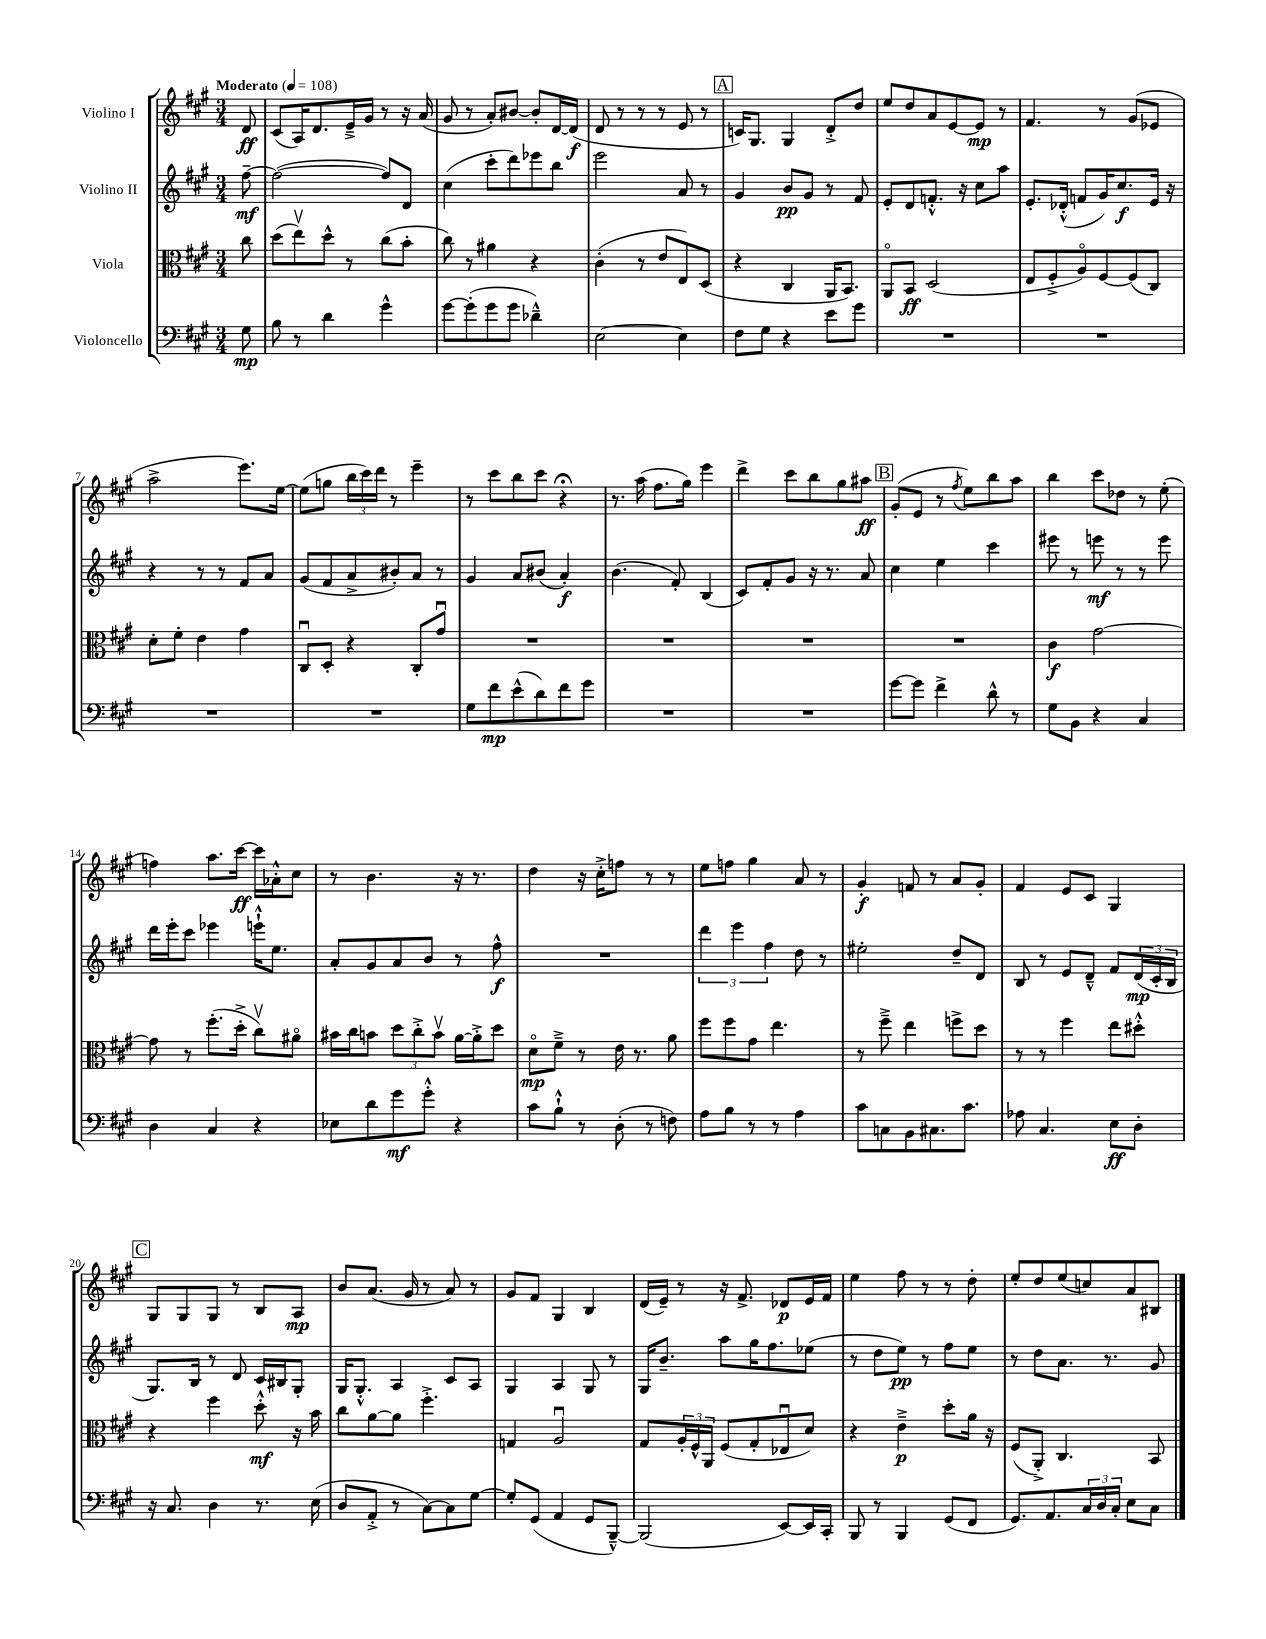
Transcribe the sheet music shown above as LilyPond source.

<<
\new StaffGroup <<
\new Staff = "s0" \with { instrumentName = "Violino I" } {
    \clef treble \key a \major \numericTimeSignature \time 3/4 \partial 8 \tempo "Moderato" 4 = 108
    d'8\ff |
    cis'8( a16) d'8. e'16---> gis'16 r8 r16 a'16( |
    gis'8 r8 a'8-.) bis'8~ bis'8-. d'16~ d'16\f( |
    d'8 r8 r8 r8 e'8 r8 |
    \mark \markup { \box "A" } c'16) gis8. gis4 d'8-.-> d''8 |
    e''8 d''8 a'8 e'8~ e'8\mp r8 |
    fis'4. r8 gis'8( ees'8 |
    a''2-> e'''8.) e''16~ |
    e''8( g''8 \tuplet 3/2 { b''16 cis'''16) d'''16 } r8 e'''4-- |
    r8 cis'''8 b''8 cis'''8 r4\fermata |
    r8. a''16( fis''8. gis''16) e'''4 |
    d'''4-> cis'''8 b''8 gis''8 ais''8\ff |
    \mark \markup { \box "B" } gis'8-.( e'8 r8 \acciaccatura { fis''8 } e''8) b''8 a''8 |
    b''4 cis'''8 des''8 r8 e''8-.( |
    f''4) a''8. cis'''16~\ff cis'''16 aes'16-.-^ cis''8 |
    r8 b'4. r16 r8. |
    d''4 r16 cis''16-.-> f''8 r8 r8 |
    e''8 f''8 gis''4 a'8 r8 |
    gis'4-.\f f'8 r8 a'8 gis'8-. |
    fis'4 e'8 cis'8 gis4 |
    \mark \markup { \box "C" } gis8 gis8 gis8 r8 b8 a8\mp |
    b'8 a'8.( gis'16 r8 a'8) r8 |
    gis'8 fis'8 gis4 b4 |
    d'16( e'16--) r8 r16 fis'8.-> des'8\p e'16 fis'16 |
    e''4 fis''8 r8 r8 d''8-. |
    e''8-. d''8 e''8( c''8) a'8 bis8 \bar "|." |
}
\new Staff = "s1" \with { instrumentName = "Violino II" } {
    \clef treble \key a \major \numericTimeSignature \time 3/4 \partial 8
    fis''8~--\mf |
    fis''2~( fis''8) d'8 |
    cis''4( cis'''8-. d'''8) ees'''8 b''8 |
    e'''2 a'8 r8 |
    \mark \markup { \box "A" } gis'4 b'8\pp gis'8 r8 fis'8 |
    e'8-. d'8 f'8.-.-^ r16 cis''8 a''8 |
    e'8.-. des'16-.-^( f'8 gis'16) cis''8.\f e'16 r16 |
    r4 r8 r8 fis'8 a'8 |
    gis'8( fis'8 a'8-> bis'8-.) a'8 r8 |
    gis'4 a'8 bis'8( a'4-.\f) |
    b'4.( fis'8-.) b4( |
    cis'8) fis'8-. gis'8 r16 r8. a'8 |
    \mark \markup { \box "B" } cis''4 e''4 cis'''4 |
    eis'''8 r8 e'''8\mf r8 r8 e'''8 |
    d'''16 e'''16-. cis'''8 ees'''4 e'''16-!-^ e''8. |
    a'8-. gis'8 a'8 b'8 r8 fis''8-^\f |
    R2. |
    \tuplet 3/2 { d'''4 e'''4 fis''4 } d''8 r8 |
    eis''2-. d''8-- d'8 |
    b8 r8 e'8 d'8---^ fis'8 \tuplet 3/2 { d'16\mp( cis'16-. b16 } |
    \mark \markup { \box "C" } gis8.) b16 r8 d'8 cis'16 bis16 gis8-. |
    gis16 gis8.-.-^ a4 cis'8 a8 |
    gis4 a4 gis8 r8 |
    gis16 b'8.-- a''8 gis''16 fis''8. ees''8( |
    r8 d''8 e''8\pp) r8 fis''8 e''8 |
    r8 d''8 a'8. r8. gis'8 \bar "|." |
}
\new Staff = "s2" \with { instrumentName = "Viola" } {
    \clef alto \key a \major \numericTimeSignature \time 3/4 \partial 8
    cis''8 |
    d''8( e''8\upbow) d''8-^ r8 cis''8( b'8-. |
    cis''8) r8 ais'4 r4 |
    cis'4-.( r8 e'8 e8) d8( |
    \mark \markup { \box "A" } r4 cis4 a,16 b,8.) |
    a,8\flageolet b,8\ff d2( |
    e8 fis8-.-> a8\flageolet) fis8~ fis8( cis8) |
    d'8-. fis'8-. e'4 gis'4 |
    cis8\downbow d8-. r4 cis8-. gis'8\downbow |
    R2. |
    R2. |
    R2. |
    \mark \markup { \box "B" } R2. |
    cis'4\f gis'2~ |
    gis'8 r8 fis''8.-.( d''16-.-> cis''8\upbow) ais'8\flageolet |
    bis'16 cis''16 b'8 \tuplet 3/2 { d''8 cis''8-.-> b'8\upbow } a'16~ a'16-.-> d''8 |
    d'8\flageolet\mp fis'8---> r8 e'16 r8. a'8 |
    fis''8 fis''8 gis'8 e''4. |
    r8 fis''8---> e''4 f''8-> d''8 |
    r8 r8 fis''4 e''8 dis''8-.-^ |
    \mark \markup { \box "C" } r4 fis''4 d''8-.-^\mf r16 b'16 |
    cis''8 a'8~ a'8 fis''4.-.-> |
    g4 a2\downbow |
    gis8 \tuplet 3/2 { a16-. fis16-^ a,16 } fis8( gis8-. ees8\downbow d'8) |
    r4 e'4--->\p d''8-. a'16 r16 |
    fis8( a,8-.->) cis4. b,8 \bar "|." |
}
\new Staff = "s3" \with { instrumentName = "Violoncello" } {
    \clef bass \key a \major \numericTimeSignature \time 3/4 \partial 8
    gis8\mp |
    b8 r8 d'4 gis'4-^ |
    gis'8~ gis'8-.( gis'8 gis'8 des'4---^) |
    e2~ e4 |
    \mark \markup { \box "A" } fis8 gis8 r4 e'8 gis'8 |
    R2. |
    R2. |
    R2. |
    R2. |
    gis8 fis'8\mp e'8-^( d'8) fis'8 gis'8 |
    R2. |
    R2. |
    \mark \markup { \box "B" } gis'8~ gis'8 fis'4-> d'8-^ r8 |
    gis8 b,8 r4 cis4 |
    d4 cis4 r4 |
    ees8 d'8 gis'8\mf gis'8-.-^ r4 |
    cis'8 b8-!-^ r8 d8-.( r8 f8) |
    a8 b8 r8 r8 a4 |
    cis'8 c8 b,8 cis8. cis'8. |
    aes8 cis4. e8\ff d8-. |
    \mark \markup { \box "C" } r16 cis8. d4 r8. e16( |
    d8 a,8-.-> r8 cis8~) cis8 gis8~ |
    gis8-. gis,8( a,4 gis,8 b,,8~---^) |
    b,,2( e,8~) e,16 cis,16-. |
    b,,8 r8 b,,4 gis,8( fis,8 |
    gis,8.) a,8. \tuplet 3/2 { cis16 d16 cis16-. } e8 cis8 \bar "|." |
}
>>
>>
